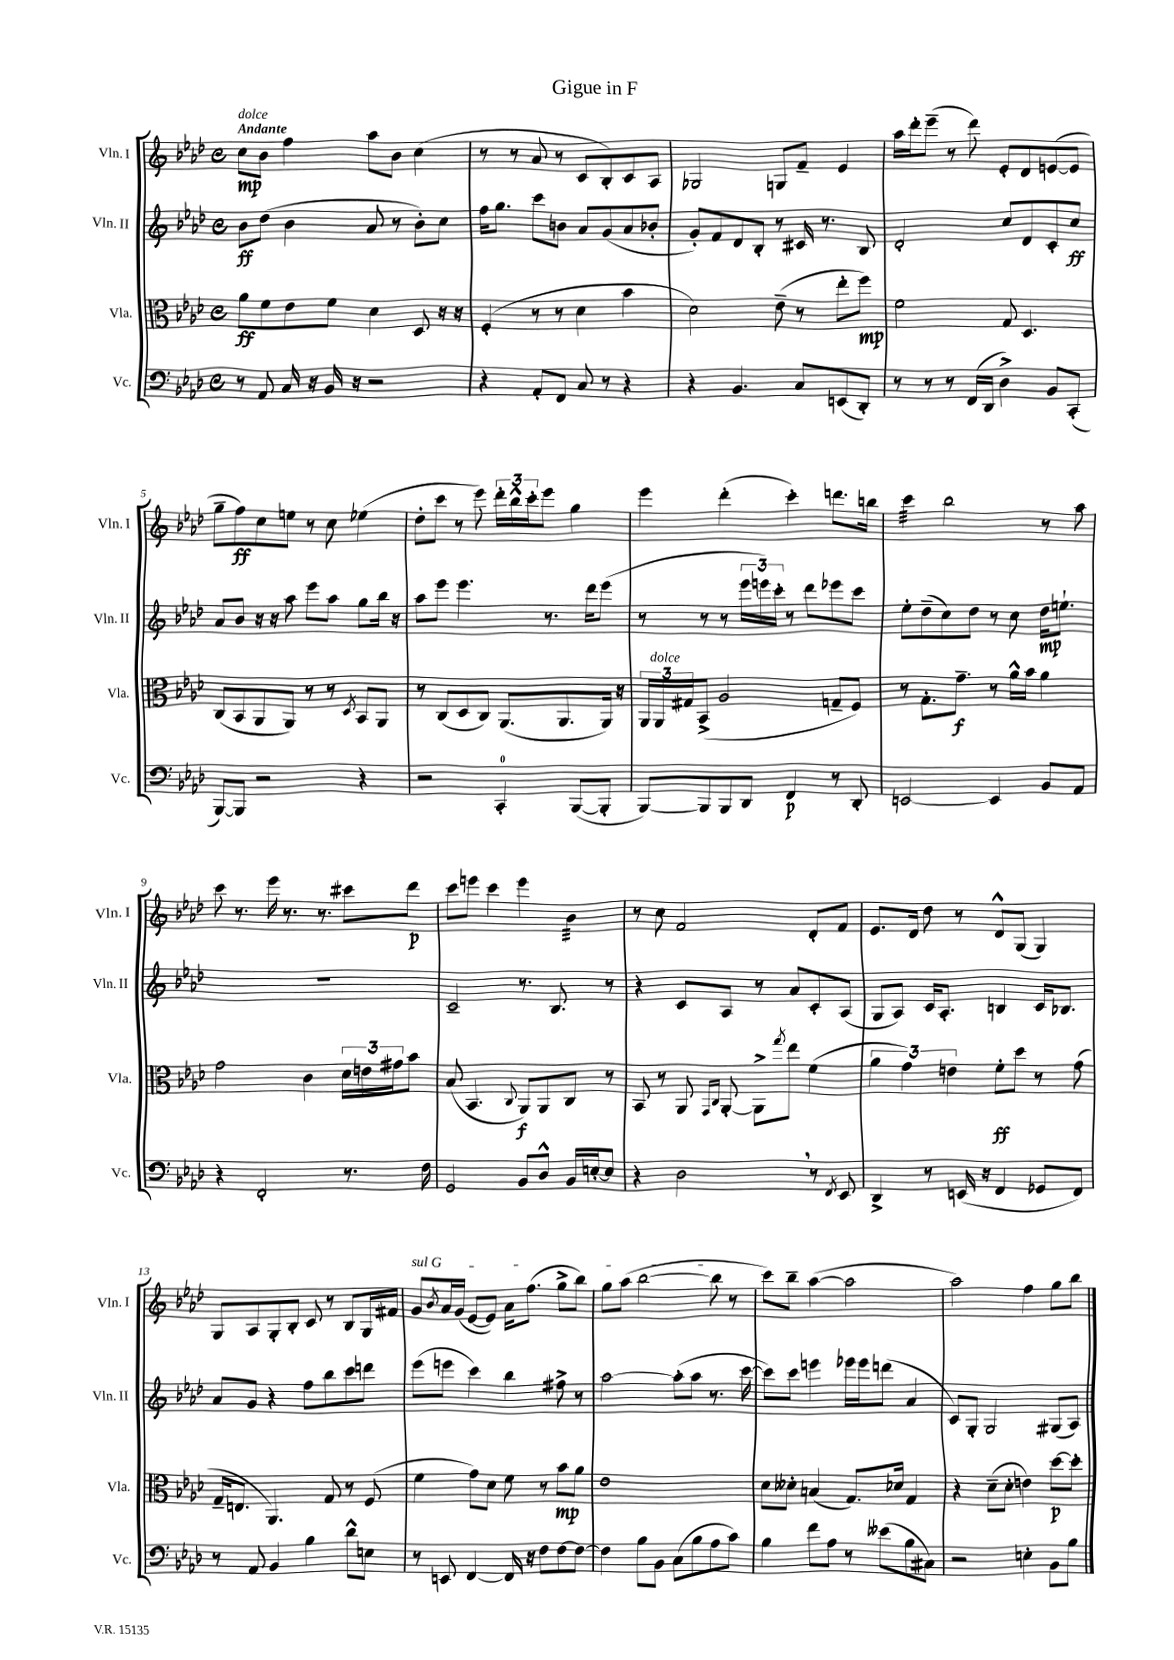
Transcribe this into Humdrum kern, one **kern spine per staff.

**kern	**kern	**kern	**kern
*staff4	*staff3	*staff2	*staff1
*clefF4	*clefC3	*clefG2	*clefG2
*k[b-e-a-d-]	*k[b-e-a-d-]	*k[b-e-a-d-]	*k[b-e-a-d-]
*M4/4	*M4/4	*M4/4	*M4/4
*met(c)	*met(c)	*met(c)	*met(c)
8r	8a-	8b-	8cc
8AA-	8f	(8dd-	8b-
16C	8e-	4b-	4ff
16r	.	.	.
16BB-	8f	.	.
16r	.	.	.
2r	4d-	8a-	8aa-
.	.	8r	8b-
.	8D-	8b-')	(4cc
.	16r	8cc	.
.	16r	.	.
=	=	=	=
4r	(4F'	16ff	8r
.	.	8.gg	.
.	.	.	8r
8AA-'	8r	8ccc	8a-
8FF	8r	8b	8r
8C	4d-	8a-	8c
8r	.	(8g	8B-')
4r	4b-	8a-	8c
.	.	8b-'	8A-
=	=	=	=
4r	2d-)	8g')	2G-
.	.	8f	.
4.BB-	.	8d-	.
.	.	8B-'	.
.	(8e-~	8r	8G
8C	8r	16c#	8f~
.	.	8.r	.
(8EE	8ee-'	.	4e-
8DD-')	8ff)	8B-	.
=	=	=	=
8r	2f	2d-'	16aa-
.	.	.	16ddd-'
8r	.	.	(8eee-~
8r	.	.	8r
(16FF	.	.	8ddd-)
16DD-	.	.	.
4D-^)	8G	8cc	8e-'
.	4.D-	8d-	8d-
8BB-	.	8c'	([8e
(8CC'	.	8cc	8e]
=	=	=	=
[8BBB-)	(8C	8a-	8gg~
8BBB-]	8BB-	8b-	8ff)
2r	8AA-	16r	8cc
.	.	16r	.
.	8AA-)	8aa-	8ee
.	8r	8eee-	8r
.	8r	8aa-	8cc
.	8qD-	.	.
4r	8BB-	8gg	(4ee-
.	8AA-	16bb-	.
.	.	16r	.
=	=	=	=
2r	8r	8aa-	8dd-'
.	(8C	8eee-	8ccc
.	8D-	4.eee-	8r
.	8C)	.	8eee-)
4CC'	(8.AA-	.	24ddd-'
.	.	.	24bb-^^
.	.	.	24ccc'
.	.	8.r	8eee-
.	8.AA-	.	.
([8BBB-	.	.	4gg
.	.	16ddd-	.
8BBB-']	16AA-)	(8eee-	.
.	16r	.	.
=	=	=	=
[8BBB-)	24AA-	8r	4eee-
.	24AA-	.	.
.	24G#	.	.
8BBB-]	(8BB-^	8r	.
8BBB-	2A-	8r	(4ddd-'
8DD-	.	24eee-	.
.	.	24eee)	.
.	.	24ccc'	.
4FF	.	8r	4ccc')
.	.	8ddd-	.
8r	8G~	8eee-	8.ddd
8DD-'	8F)	8ccc	.
.	.	.	16bb
=	=	=	=
[2EE	8r	8ee-'	4ccc
.	8.G'	(8dd-~	.
.	.	8cc)	2bb-
.	8.g~	.	.
.	.	8dd-	.
4EE]	8r	8r	.
.	16a-^^	8cc	.
.	16b-	.	.
8BB-	4a-	16dd-	8r
.	.	8.ee`	.
8AA-	.	.	8aa-
=	=	=	=
4r	2g	1r	8ccc
.	.	.	8.r
2FF'	.	.	.
.	.	.	16eee-
.	.	.	8.r
.	4c	.	.
.	.	.	8.r
8.r	24d-	.	8ccc#
.	24e	.	.
.	24g#	.	.
.	8b-	.	8ddd-
16F	.	.	.
=	=	=	=
2GG	(8B-	2c~	8ccc
.	4.BB-	.	8eee
.	.	.	4ccc
.	8qqC	.	.
8BB-	8AA-)	8.r	4eee
8D-^^	8AA-	.	.
.	.	8.B-	.
16BB-	8C	.	4b-
[16E'	.	.	.
8E]	8r	8r	.
=	=	=	=
4r	8BB-	4r	8r
.	8r	.	8cc
2D-	8AA-	8c	2f
.	16qqGG	.	.
.	16qqC	.	.
.	[8AA-'	8A-	.
.	8AA-^]	8r	.
.	8qgg	.	.
.	8ee-	8a-	.
8r	(4f	8c'	8d-'
8qFF	.	.	.
8EE-	.	(8A-	8f
=	=	=	=
4DD-^	6a-	8G	8.e-
.	.	8A-)	.
.	6g)	.	.
.	.	.	16d-
8r	.	16c	8dd-
.	.	8.A-'	.
.	6e	.	.
(16EE	.	.	8r
16r	.	.	.
4FF	8f'	4B	8d-^^
.	8dd-	.	(8G
8GG-	8r	16c	4G)
.	.	8.B-	.
8FF)	(8g	.	.
=	=	=	=
8r	16G~	8a-	8G
.	8.E	.	.
8AA-	.	8g	8A-
4BB-	4.AA-)	4r	8G'
.	.	.	8B-'
4B-	.	8ff	8c
.	8G	8bb-	8r
8d-^^	8r	8ccc	8B-
8E	(8F	8ddd	16G
.	.	.	16f#
=	=	=	=
8r	4f	(8eee-	8g
.	.	.	8qb-
8EE	.	8eee	16a-
.	.	.	(16g
[4FF	8g)	4ccc)	[8e-
.	8d-	.	8e-])
16FF]	8f	4bb-	16a-
16r	.	.	(8.ff
8F	8r	.	.
[8F	8b-	8ff#^	8gg^
8F_	8a-	8r	8bb-)
=	=	=	=
4F]	1e-	[2aa-	8gg
.	.	.	(8aa-
8B-	.	.	[2bb-
8BB-	.	.	.
(8C	.	(8aa-']	.
8B-	.	8aa-	.
8A-	.	8.r	8bb-]
8c)	.	.	8r
.	.	[16ccc	.
=	=	=	=
4B-	8d-	8ccc])	8ccc)
.	8d--'	8ccc	8bb-~
8f	(4B	4eee	([4aa-
8A-	.	.	.
8r	8.G)	16eee-	2aa-]
.	.	16eee-	.
(8e--	.	(8ddd	.
.	16d-	.	.
8B-	4G	4a-	.
8C#)	.	.	.
=	=	=	=
2r	4r	8c)	2aa-)
.	.	8G'	.
.	(8d-~	2G	.
.	8d-'	.	.
4E'	4e)	.	4ff
8BB-	[8dd-	(8G#	8gg
8B-	8dd-']	8A-)	8bb-
==	==	==	==
*-	*-	*-	*-
